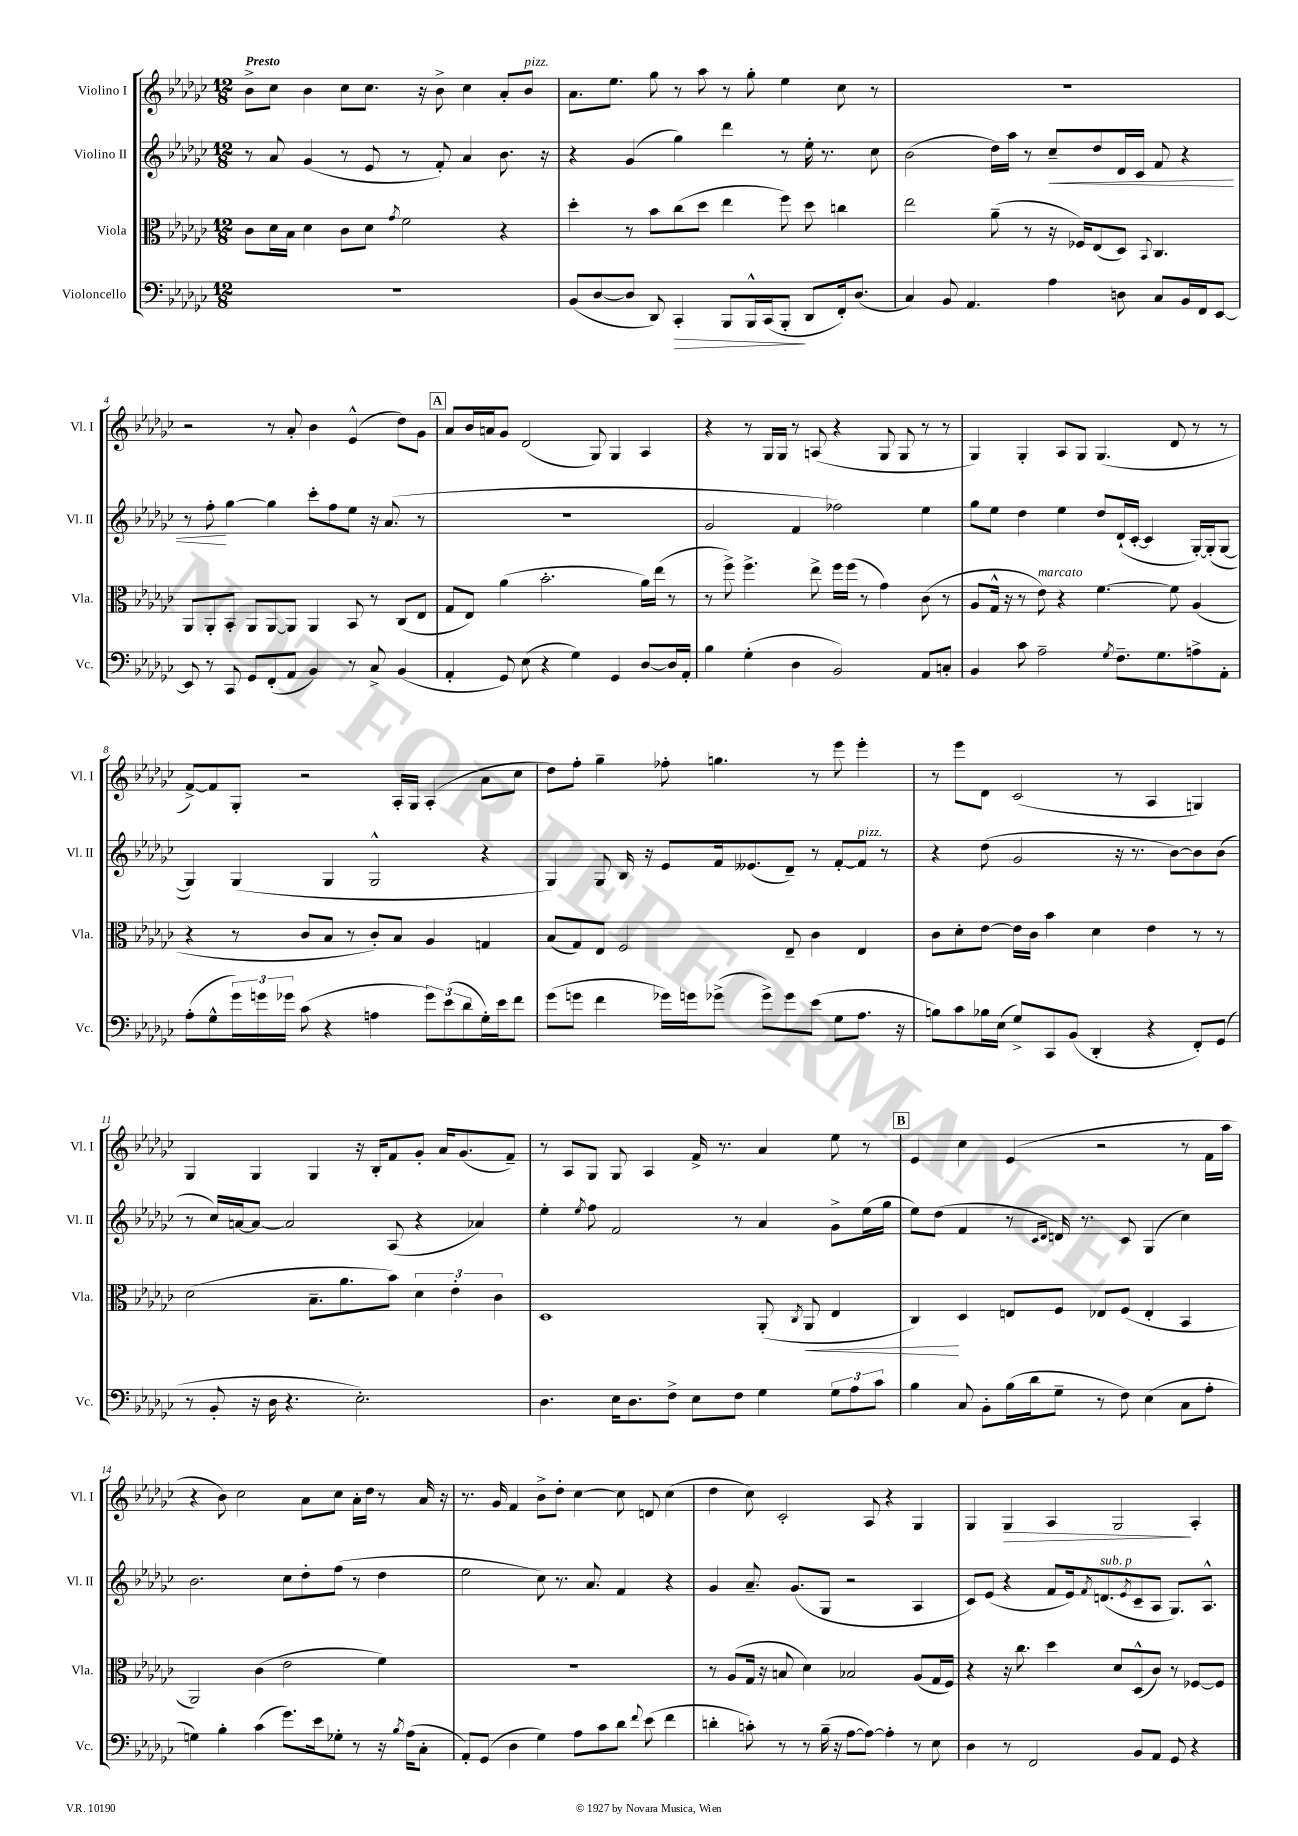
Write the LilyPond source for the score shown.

<<
\new StaffGroup <<
\new Staff = "s0" \with { instrumentName = "Violino I" shortInstrumentName = "Vl. I" } {
    \clef treble \key ges \major \numericTimeSignature \time 12/8 \tempo "Presto"
    bes'8-> ces''8 bes'4 ces''8 ces''8. r16 bes'8-> ces''4 aes'8-. bes'8^\markup { \italic "pizz." } |
    aes'8. ees''8. ges''8 r8 aes''8 r8 ges''8-. ees''4 ces''8 r8 |
    R1. |
    r2 r8 aes'8-. bes'4 ees'4-^( des''8) ges'8 |
    \mark \markup { \box "A" } aes'8 bes'16 a'16 ges'8 des'2( ges8) ges4 aes4 |
    r4 r8 ges16 ges16 r8 a8( r4 ges8 ges8 r8 r8 |
    ges4) ges4-. aes8 ges8 ges4.( des'8 r8 r8 |
    f'8~->) f'8 ges8-. r2 aes16-. ges16 aes4-.( aes'8 ces''8 |
    des''8) f''8-. ges''4-- fes''8-. g''4. r8 ees'''8 ees'''4-. |
    r8 ees'''8 des'8 ces'2( r8 aes4 g4) |
    ges4 ges4 ges4 r16 bes16-. f'8 ges'8-. aes'16 ges'8.( f'8--) |
    r8 aes8 ges8 ges8 aes4 f'16-> r8. aes'4 ees''8 r8 |
    \mark \markup { \box "B" } ees'4 ces''4 ees'4( r2 r8 f'16 aes''16 |
    r4 bes'8) ces''2 aes'8 ces''8 aes'16-. des''16 r8 aes'16 r16 |
    r8. ges'16 f'4 bes'8-> des''8-. ces''4~ ces''8 d'8 ces''4( |
    des''4 ces''8) ces'2-. aes8 r4 ges4 |
    ges4 ges4\> aes4 ges2\! aes4-. \bar "|." |
}
\new Staff = "s1" \with { instrumentName = "Violino II" shortInstrumentName = "Vl. II" } {
    \clef treble \key ges \major \numericTimeSignature \time 12/8
    r8 aes'8 ges'4( r8 ees'8 r8 f'8-.) aes'4 bes'8. r16 |
    r4 ges'4( ges''4) des'''4 r8 ees''16-. r8. ces''8 |
    bes'2( des''16) aes''16 r8 ces''8--\< des''8 des'16 ces'16 f'8 r4 |
    r8 f''8-.\! ges''4~ ges''4 ces'''8-. f''8 ees''8 r16 aes'8.( r8 |
    \mark \markup { \box "A" } R1. |
    ges'2 f'4 fes''2) ees''4 |
    ges''8 ees''8 des''4 ees''4 des''8 des'16-!( ces'16~-. ces'4 ges16~-.) ges16-.( ges8~ |
    ges4) ges4( ges4 ges2-^ r4 |
    ges4) ges8 bes16 r16 ees'8 f'16 eeses'8.( des'8--) r8 f'8~-. f'8^\markup { \italic "pizz." } r8 |
    r4 des''8( ges'2 r16 r8. bes'8~) bes'8 bes'8( |
    r8 ces''16) a'16~ a'8~ a'2 aes8( r4 aes'4) |
    ees''4-. \acciaccatura { ees''8 } f''8 f'2 r8 aes'4 ges'8-> ees''16( ges''16 |
    \mark \markup { \box "B" } ees''8) des''8( f'4 r8 \grace { ces'16 des'16 } d'16) r8. ces'8 ges4( ces''4) |
    bes'2. ces''8 des''8-. f''8( r8 des''4 |
    ees''2 ces''8) r8. aes'8. f'4 r4 |
    ges'4 aes'8.-- ges'8.( ges8 r2 aes4 |
    ces'8) ees'8( r4 f'8 ees'16) \acciaccatura { f'8 } d'8.^\markup { \italic "sub. p" }( \acciaccatura { ees'8 } ces'8-- aes8 ges8.) aes8.-^ \bar "|." |
}
\new Staff = "s2" \with { instrumentName = "Viola" shortInstrumentName = "Vla." } {
    \clef alto \key ges \major \numericTimeSignature \time 12/8
    ces'8 des'16 bes16 des'4 ces'8 des'8 \acciaccatura { ges'8 } f'2 r4 |
    des''4-. r8 bes'8 ces''8( des''8 ees''4 f''8) des''8 c''4 |
    ees''2 aes'8--( r8 r16 fes16) ees8( des8) \appoggiatura { bes,8 } ces4. |
    aes,8 aes,8-. bes,8-. aes,8 aes,8~ aes,8 aes,4 bes,8 r8 ces8( ees8 |
    \mark \markup { \box "A" } ges8 ees8) aes'4( bes'2.-. aes'16) ees''16( r8 |
    r8 f''8->) f''4.-> ees''8-> f''16 f''16( r8 ges'4) ces'8( r8 |
    aes8 ges16-^ r16 r8 ees'8^\markup { \italic "marcato" }) r4 f'4.~ f'8 aes4( |
    r4 r8 ces'8 bes8 r8 ces'8-.) bes8 aes4 g4 |
    bes8( ges8) ees8 f2 ees8-- ces'4 ees4 |
    ces'8 des'8-. ees'8~ ees'16 ces'16 bes'4 des'4 ees'4 r8 r8 |
    des'2( bes8.-- aes'8. bes'8) \tuplet 3/2 { des'4 ees'4-. ces'4 } |
    des1 aes,8-.( \acciaccatura { ces8 } aes,8\< ees4 |
    \mark \markup { \box "B" } ces4\!) des4 e8 f8 ees8 f8( ees4-. bes,4 |
    aes,2) ces'4( ees'2 f'4) |
    R1. |
    r8 aes8( ges16 r16 b8 des'4) bes2 aes8( ges16 f16) |
    r4 r16 ces''8. des''4 des'8 des8-^( ces'8) r8 fes8~ fes8 \bar "|." |
}
\new Staff = "s3" \with { instrumentName = "Violoncello" shortInstrumentName = "Vc." } {
    \clef bass \key ges \major \numericTimeSignature \time 12/8
    R1. |
    bes,8( des8~ des8 des,8) ces,4-.\> bes,,8 bes,,16-^ ces,16( bes,,8-.\! des,8 f,16-.) des8.( |
    ces4) bes,8 aes,4. aes4 d8 ces8 bes,16 f,16 ees,8~ |
    ees,8 r8 ces,8 ges,8 f,8-.( aes,8 bes,4) r8 ces8-> bes,4( |
    \mark \markup { \box "A" } aes,4-. ges,8) ees8( r4 ges4) ges,4 des8~ des16 aes,16-. |
    bes4 ges4-.( des4 bes,2) aes,8 c8-. |
    bes,4 ces'8 aes2-- \acciaccatura { ges8 } f8.-- ges8. a8-> aes,8-. |
    aes8-.( ges8-^ \tuplet 3/2 { ges'16) g'16 ges'16 } ces'8( r4 a4 \tuplet 3/2 { ges'8) ees'8( des'8 } ges16-.) ees'16 f'8 |
    ges'8( g'8 f'4 ges'16) g'16 ges'8->( ges'8->) ges'8 ees'8( ges8 aes8. r16 |
    b8) ces'8 bes16 ees16( ges8->) ces,8 bes,8( des,4-. r4 f,8-.) ges,8( |
    r8 bes,8-. r16 des16 r4. ees2.-.) |
    des4. ees16 des8. f8-> ees8 f8 ges4 \tuplet 3/2 { ges8 aes8 ces'8 } |
    \mark \markup { \box "B" } bes4 ces8 bes,8-. bes16( des'16 ges8-- r8 f8) ees4( ces8 aes8-. |
    g4) bes4-. ces'4( ges'8.) ees'16 ges8-. r8 r16 \acciaccatura { bes8 } aes16( ces8-. |
    aes,8-.) ges,8( des4 ges4) aes8 ces'8 des'8 \appoggiatura { f'8 } ees'8( f'4 |
    d'4-. c'8-.) r8 r8 bes16--( r16 aes8~ aes8~) aes4-. r8 ees8 |
    des4 r8 f,2 bes,8 aes,8 ges,8 r4 \bar "|." |
}
>>
>>
